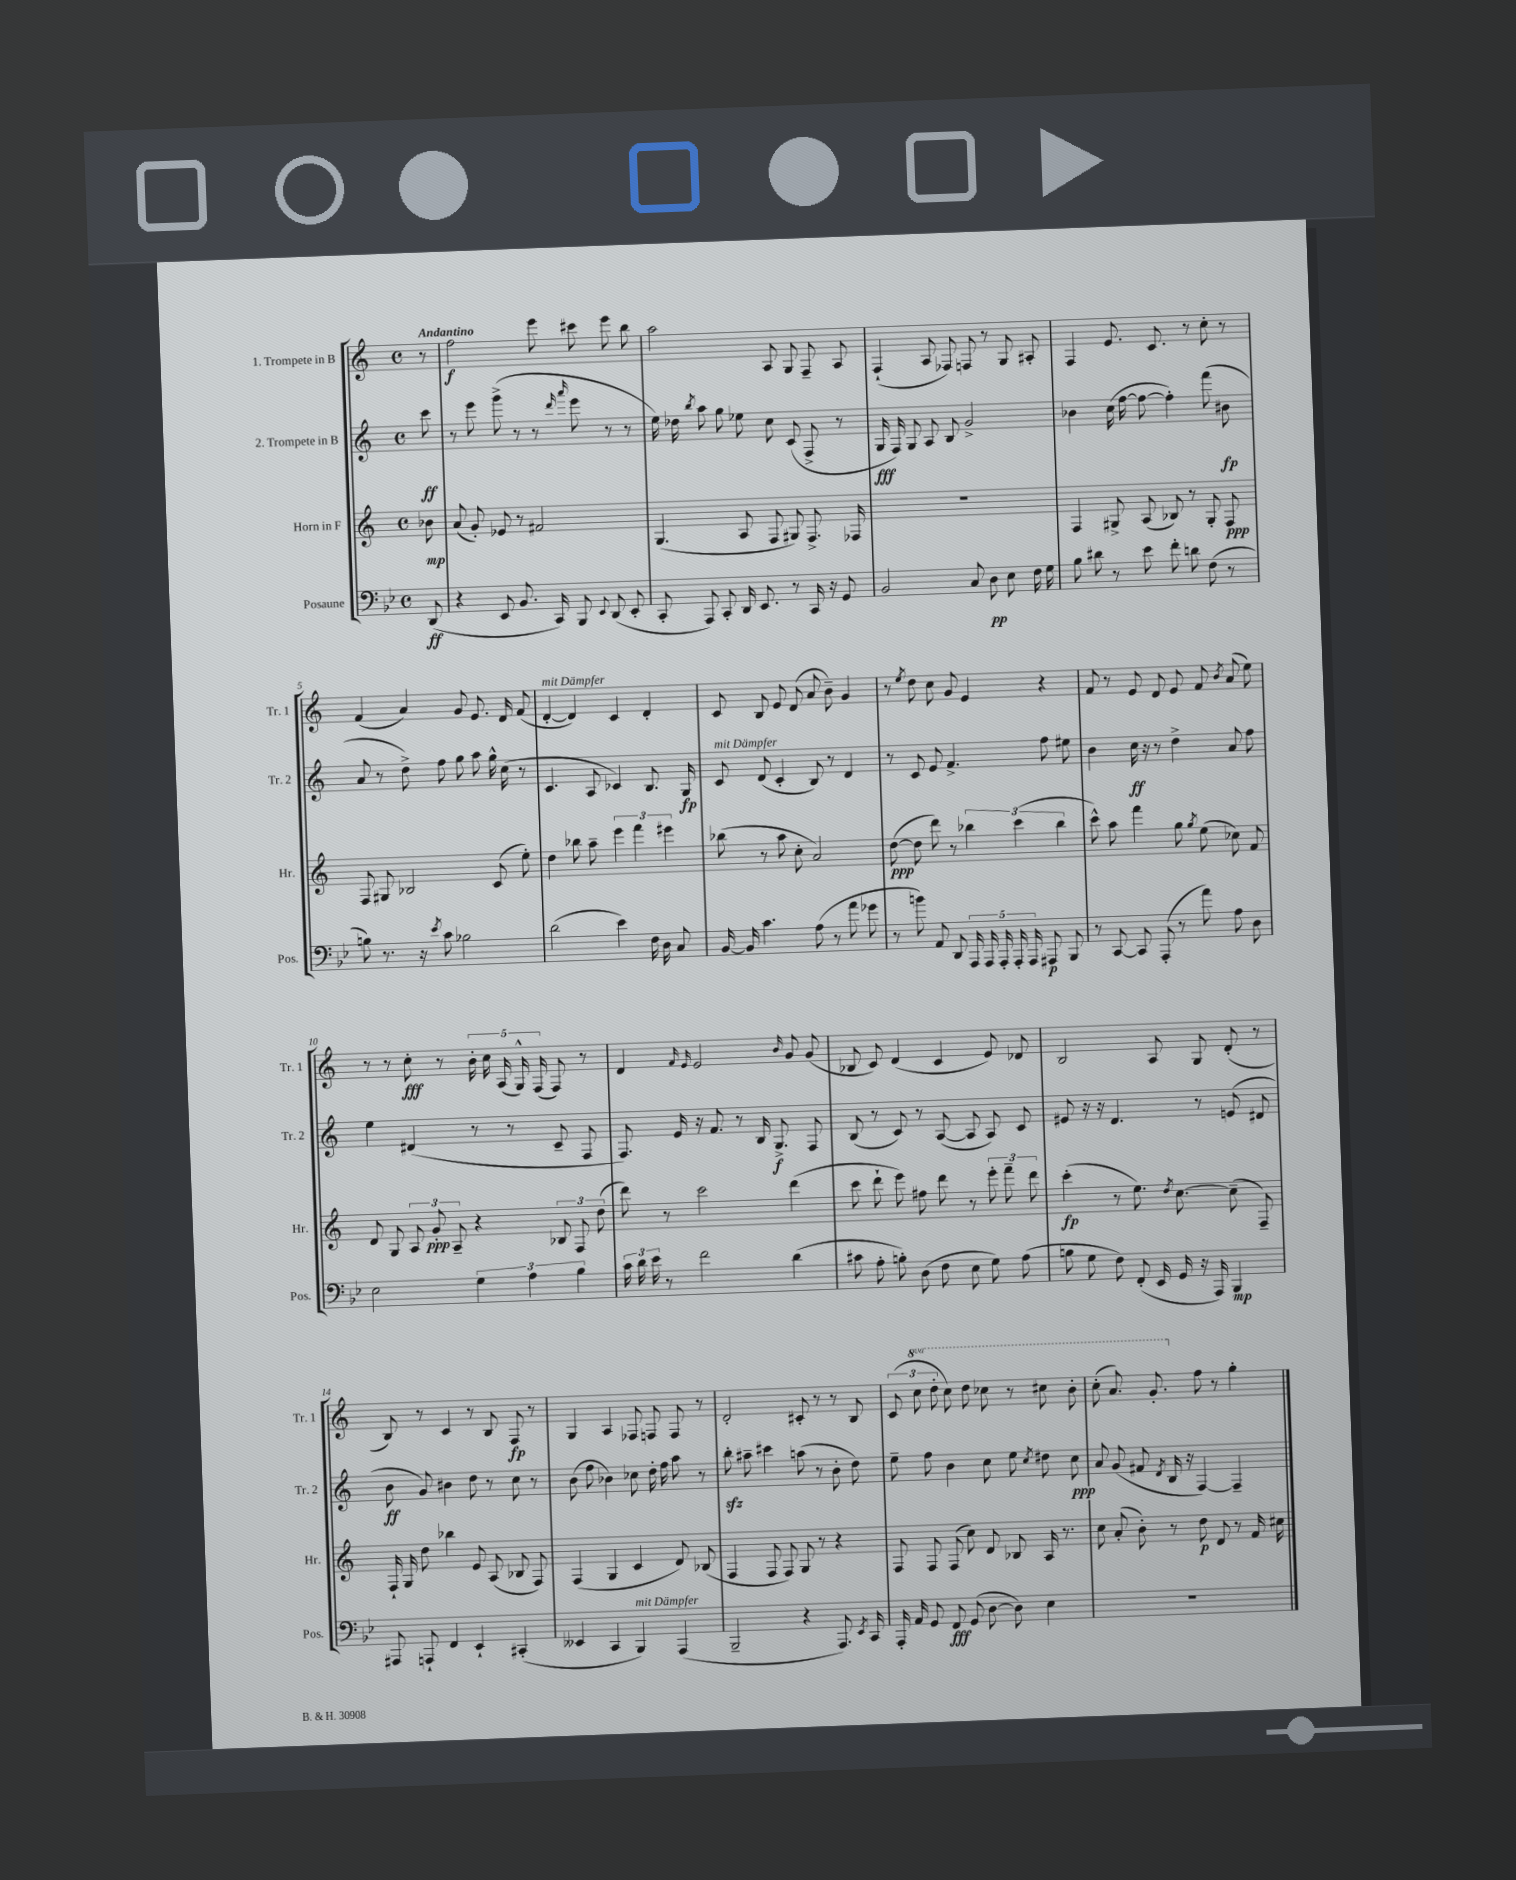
<<
\new StaffGroup <<
\new Staff = "s0" \with { instrumentName = "1. Trompete in B" shortInstrumentName = "Tr. 1" } {
    \clef treble \key c \major \defaultTimeSignature \time 4/4 \set Staff.ottavationMarkups = #ottavation-simple-ordinals \partial 8 \tempo "Andantino"
    \autoBeamOff r8 |
    f''2\f e'''8 cis'''8 e'''8 b''8 |
    a''2 a8 g8 f8-- a8 |
    f4-!( a8 fes8) f8 r8 g8 ais8-. |
    f4 e'8. c'8. r8 c''8-. r8 |
    f'4( a'4) g'8 e'8. d'16 f'8( |
    d'4~-.^\markup { \italic "mit Dämpfer" } d'4) c'4 d'4-. |
    c'8 b8 e'8 d'8( a'8 b'8--) g'4 |
    r8 \acciaccatura { e''8 } d''8 c''8 g'8 e'4 r4 |
    f'8 r8 e'8 d'8 e'8 f'8 \acciaccatura { b'8 } a'8( e''8) |
    r8 r8 c''8-.\fff r8 \tuplet 5/4 { b'16-. c''16 a16( g16-^) f16( } f8) r8 |
    d'4 \grace { f'16 e'16 } e'2 \grace { b'16 } g'8 g'8( |
    bes8 c'8) d'4( c'4 e'8) des'8 |
    b2 a8 g8 d'8-.( r8 |
    b8) r8 c'4 r8 b8 f8\fp r8 |
    g4 a4 fes8 f8 f8 r8 |
    d'2-. cis'8-. r8 r8 b8 |
    \tuplet 3/2 { c'8( \ottava #1 c'''8 d'''8-. } c'''8) d'''8 ces'''8 r8 cis'''8 b''8-. |
    c'''8-.( a''8.) g''8.-. \ottava #0 f''8 r8 g''4-. \bar "|." |
}
\new Staff = "s1" \with { instrumentName = "2. Trompete in B" shortInstrumentName = "Tr. 2" } {
    \clef treble \key c \major \defaultTimeSignature \time 4/4 \partial 8
    \autoBeamOff c'''8\ff |
    r8 e'''8 g'''8->( r8 r8 \grace { d'''16 a'''16 } e'''8 r8 r8 |
    e''16) des''16 \acciaccatura { b''8 } a''8 g''8 ees''8 c''8 c'8( f8-> r8 |
    g16\fff f16) g8 a8 b8 g'2-> |
    bes'4 c''16( f''16~ f''8~ f''4-.) f'''8( bis'8\fp |
    a'8 r8 d''8->) f''8 g''8 a''8 g''16-^ c''16( r8 |
    c'4. a8 ces'4) b8. g16\fp |
    c'8^\markup { \italic "mit Dämpfer" } d'8( c'4-. b8) r8 d'4 |
    r8 c'8 e'8 f'4.-> f''8 eis''8 |
    b'4 c''16\ff r16 r8 d''4-> a'8 f''8 |
    e''4 dis'4( r8 r8 c'8-- f8 |
    f8.) e'16 r16 f'8. r8 b16 g8.->\f f8 |
    b8( r8 c'8) r8 a8~( a8 a8) c'8 |
    eis'8 r16 r16 d'4. r8 e'8( dis'8 |
    b'8\ff g'8) bis'4 d''8 r8 c''8 r8 |
    b'8( f''8 bes'4) ces''8 d''16-. f''16 a''8 r8 |
    b''8-.\sfz ais''8-- cis'''4 a''8( r8 b'8-. d''8) |
    e''8-- f''8 b'4 c''8 e''8 \acciaccatura { c''8 } dis''8 c''8\ppp |
    a'8 g'8( fis'8 \acciaccatura { d'8 } b16 r16 f4~) f4-- \bar "|." |
}
\new Staff = "s2" \with { instrumentName = "Horn in F" shortInstrumentName = "Hr." } {
    \clef treble \key c \major \defaultTimeSignature \time 4/4 \partial 8
    \autoBeamOff bes'8\mp |
    a'8( g'8-.) ees'8 r8 fis'2 |
    g4.( a8 f8 gis8) f8.-> fes16 |
    R1 |
    f4 gis8-> a8( bes8) r8 gis8-. f8\ppp |
    f8 gis8 bes2 c'8( e''8-.) |
    d''4 bes''8 a''8-- \tuplet 3/2 { e'''4 f'''4 eis'''4 } |
    bes''8( r8 a''8 c''8-. a'2) |
    d''8~\ppp( d''8 d'''8) r8 \tuplet 3/2 { bes''4 c'''4( bes''4 } |
    c'''8-^) a''8 f'''4 g''8 \acciaccatura { g''8 } e''8( ces''8) f'8 |
    d'8 g8 \tuplet 3/2 { a8 g'8-.\ppp a8-- } r4 \tuplet 3/2 { bes8 f8 d''8( } |
    d'''8) r8 c'''2 d'''4( |
    c'''8 d'''8-! e'''8) fis''8 d'''8 r8 \tuplet 3/2 { e'''8-. f'''8-- d'''8 } |
    c'''4-.\fp( r8 e''8.) \acciaccatura { d''8 } c''8.~ c''8--( f8--) |
    f16-! g16 d''8 bes''4 e'8 a8( bes8 f8) |
    f4( g4 c'4 d'8) bes8( |
    f4 f8 f8) g8 r8 r4 |
    f8 f8 f8( c''8) d'8 bes8 a16 r8. |
    c''8 a'8-.( b'8-.) r8 d''8\p d'8 r8 f'16 cis''16 \bar "|." |
}
\new Staff = "s3" \with { instrumentName = "Posaune" shortInstrumentName = "Pos." } {
    \clef bass \key bes \major \defaultTimeSignature \time 4/4 \partial 8
    \autoBeamOff d,8\ff( |
    r4 ees,8 bes,8. c,16) bes,,8 \appoggiatura { ees,8 } d,8( ees,8-. |
    c,8-. a,,8) c,8-. d,16 ees,8. r8 c,16 r16 g,8 |
    bes,2 c8 d8\pp ees8 f16 g16 |
    bes8 dis'8 r8 ees'8 f'8-. d'8 f8( r8 |
    b8) r8. r16 \acciaccatura { ees'8 } c'8 bes2 |
    d'2( ees'4) f16 d16 c8 |
    bes,16~ bes,16 c'4. a8( r8 a'8 ges'8 |
    r8 b'8) a,8 d,8 \tuplet 5/4 { a,,16 a,,16 a,,16-. a,,16-. a,,16 } ais,,8\p bes,,8 |
    r8 c,8~ c,8 a,,8-.( r8 a'8) a8 d8 |
    ees2 \tuplet 3/2 { g4 a4 bes4 } |
    \tuplet 3/2 { c'16 d'16 ees'16 } r8 f'2 d'4( |
    cis'8 a8-. b8-.) d8( f8 ees8 g8) a8( |
    b8 g8 f8) f,8-.( ees,16 g,16 r16 a,,16) bes,,4\mp |
    ais,,8 a,,8-! f,4 ees,4-! cis,4-.( |
    eeses,4 c,4 bes,,4^\markup { \italic "mit Dämpfer" }) a,,4( |
    bes,,2-- r4 a,,8.) \acciaccatura { ees,8 } c,16 |
    a,,16-. a,16 g,8 f,8\fff g,8( d8~ d8) ees4 |
    R1 \bar "|." |
}
>>
>>
